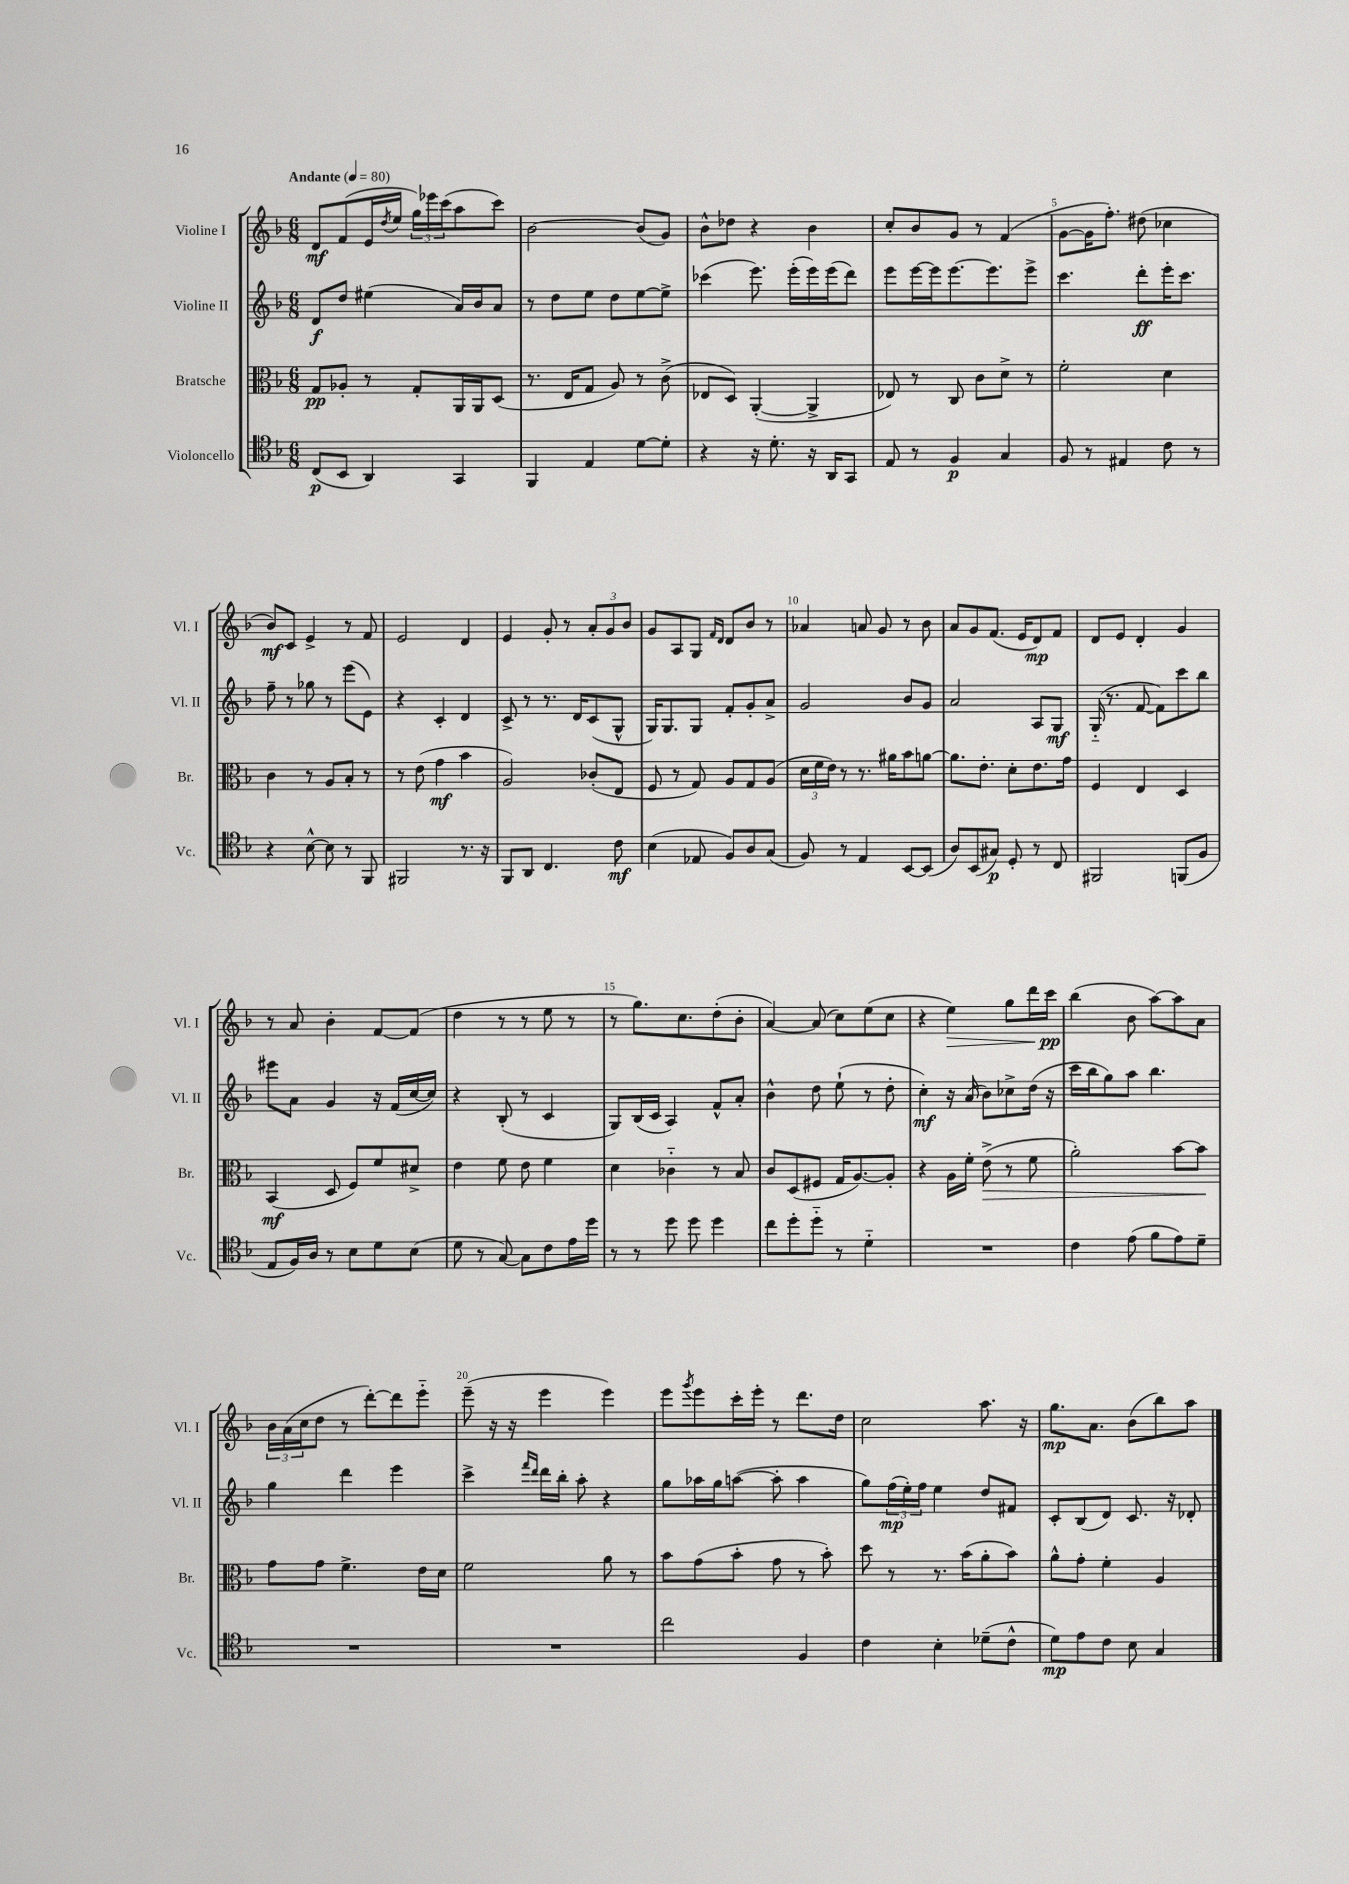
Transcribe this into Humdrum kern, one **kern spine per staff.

**kern	**kern	**kern	**kern
*staff4	*staff3	*staff2	*staff1
*clefC4	*clefC3	*clefG2	*clefG2
*k[b-]	*k[b-]	*k[b-]	*k[b-]
*M6/8	*M6/8	*M6/8	*M6/8
*MM80	*MM80	*MM80	*MM80
(8C	8G	8d	8d
8BB-	8A-'	8dd	(8f
4AA)	8r	(4ee#	16e
.	.	.	8qdd
.	.	.	16ee
.	8G'	.	24gg)
.	.	.	24eee-
.	.	.	(24ccc
4GG	16AA	16a)	8aa
.	16AA	16b-	.
.	(8D	8a	8ccc)
=	=	=	=
4FF	8.r	8r	[2b-
.	.	8dd	.
.	16E	.	.
4E	8G	8ee	.
.	8A)	8dd	.
[8d	8r	[8ee	(8b-]
8d']	(8c^	8ee^]	8g)
=	=	=	=
4r	8E-	(4ccc-	8b-^^
.	8D)	.	8dd-
16r	([4AA'	8.eee)	4r
8.d'	.	.	.
.	.	(16eee'	.
16r	4AA^]	16eee)	4b-
16AA	.	(16eee	.
8GG	.	8ddd)	.
=	=	=	=
8E	8E-)	8eee	8cc'
8r	8r	[16eee	8b-
.	.	16eee]	.
4F	8C	[8.eee	8g
.	8c	.	8r
.	.	8.eee]	.
4G	8d^	.	(4f
.	8r	8eee^	.
=	=	=	=
8F	2f'	4.ccc	[8g
8r	.	.	16g]
.	.	.	8.ff')
4E#	.	.	.
.	.	8ddd'	(8dd#
8c	4d	16eee'	4cc-
.	.	8.ccc	.
8r	.	.	.
=	=	=	=
4r	4c	8ff~	8b-)
.	.	8r	8c
[8B-^^	8r	8gg-	4e^
8B-]	8A	8r	.
8r	8B-'	(8eee	8r
8FF	8r	8e)	8f
=	=	=	=
2FF#	8r	4r	2e
.	(8e	.	.
.	4g	4c'	.
8.r	4b-	4d	4d
16r	.	.	.
=	=	=	=
8FF	2A)	8c^	4e
8AA	.	8r	.
4.C	.	8.r	8g'
.	.	.	8r
.	.	16d	.
.	(8c-'	(8c	12a'
.	.	.	12g
8c	8E	8G^^	.
.	.	.	12b-
=	=	=	=
(4B-	8F	16G)	8g
.	.	8.G	.
.	8r	.	8A
8E-	8G)	8G	8G
.	.	.	16qqf
.	.	.	16qqd
8F)	8A	8f'	8d
8A	8G	8g'	8b-
(8G	(8A	8a^	8r
=	=	=	=
8F)	24d	2g	4a-
.	24f	.	.
.	24e)	.	.
8r	8r	.	.
4E	8.r	.	8a
.	.	.	8g
.	16a#	.	.
[8BB-	8b-	8b-	8r
(8BB-]	[8a	8g	8b-
=	=	=	=
8A)	8.a]	2a	8a
(8BB-	.	.	8g
.	8.e'	.	.
8G#)	.	.	(8.f
8D'	8d'	.	.
.	.	.	16e
8r	8.e	8A	8d)
8C	.	8G	8f
.	16g	.	.
=	=	=	=
2FF#	4F	(16G'~	8d
.	.	8.r	.
.	.	.	8e
.	4E	[8f	4d'
.	.	8f])	.
(8FF	4D	8ccc	4g
8F	.	8bb-	.
=	=	=	=
8E	(4BB-	8eee#	8r
16F)	.	8a	8a
16A	.	.	.
8r	8D	4g	4b-'
8B-	8F)	.	.
8d	8f	16r	[8f
.	.	(16f	.
(8B-	8d#^	[16cc	(8f]
.	.	16cc])	.
=	=	=	=
8d	4e	4r	4dd
8r	.	.	.
[8G)	8f	(8B-'	8r
8G]	8e	8r	8r
8c	4f	4c	8ee
16e	.	.	8r
16dd	.	.	.
=	=	=	=
8r	4d	8G)	8r
8r	.	(16B-	8.gg)
.	.	16c	.
8dd	4c-'~	4A)	.
.	.	.	8.cc
8dd	.	.	.
4dd	8r	8f^^	(8dd'
.	8B-	8a'	8b-'
=	=	=	=
8cc	8c	4b-^^	[4a)
8dd'	(8D	.	.
8dd'~	8F#	8dd	(8a]
8r	16G	(8ee`	8cc)
.	[8.A)	.	.
4d'~	.	8r	(8ee
.	8A']	8dd'	8cc
=	=	=	=
2.r	4r	4cc')	4r
.	16A	16r	4ee)
.	16f'	(16a	.
.	(8e^	8b-)	.
.	8r	8cc-^	8gg
.	8f	(16dd	16ddd
.	.	16r	16ccc
=	=	=	=
4c	2a')	16ccc	(4bb-
.	.	16bb-	.
.	.	8gg)	.
(8e	.	8aa	8b-
8f	.	4.bb-	[8aa)
8e)	[8b-	.	8aa]
8d~	8b-]	.	8a
=	=	=	=
2.r	8g	4gg	24b-
.	.	.	(24a
.	.	.	24cc
.	8g	.	8dd
.	4.f^	4ddd	8r
.	.	.	[8ddd')
.	.	4eee	8ddd]
.	16e	.	8eee'~
.	16d	.	.
=	=	=	=
2.r	2f	4ccc^	(8eee~
.	.	.	16r
.	.	.	16r
.	.	16qqfff	.
.	.	16qqddd	.
.	.	16ddd	4eee
.	.	16bb-'	.
.	.	8aa'	.
.	8a	4r	4eee)
.	8r	.	.
=	=	=	=
2cc	8b-	8gg	8eee
.	.	.	8qggg
.	(8g	16aa-	8eee
.	.	16gg	.
.	8b-'	([8aa	16ccc'
.	.	.	16eee'
.	8g	8aa']	8r
4F	8r	4aa	8.ddd
.	8b-')	.	.
.	.	.	16dd
=	=	=	=
4c	8dd	8gg)	2cc
.	8r	(24ff	.
.	.	24ee')	.
.	.	24ff	.
4B-'	8.r	4ee	.
.	(16b-	.	.
(8d-~	8a'	8dd	8.aa
8c^^	8b-)	8f#	.
.	.	.	16r
=	=	=	=
8d)	8a^^	8c'	8.gg
8e	8g'	(8B-	.
.	.	.	8.a
8c	4f'	8d)	.
8B-	.	8.c	(8b-
4G	4A	.	8bb-)
.	.	16r	.
.	.	8d-'	8aa
==	==	==	==
*-	*-	*-	*-
